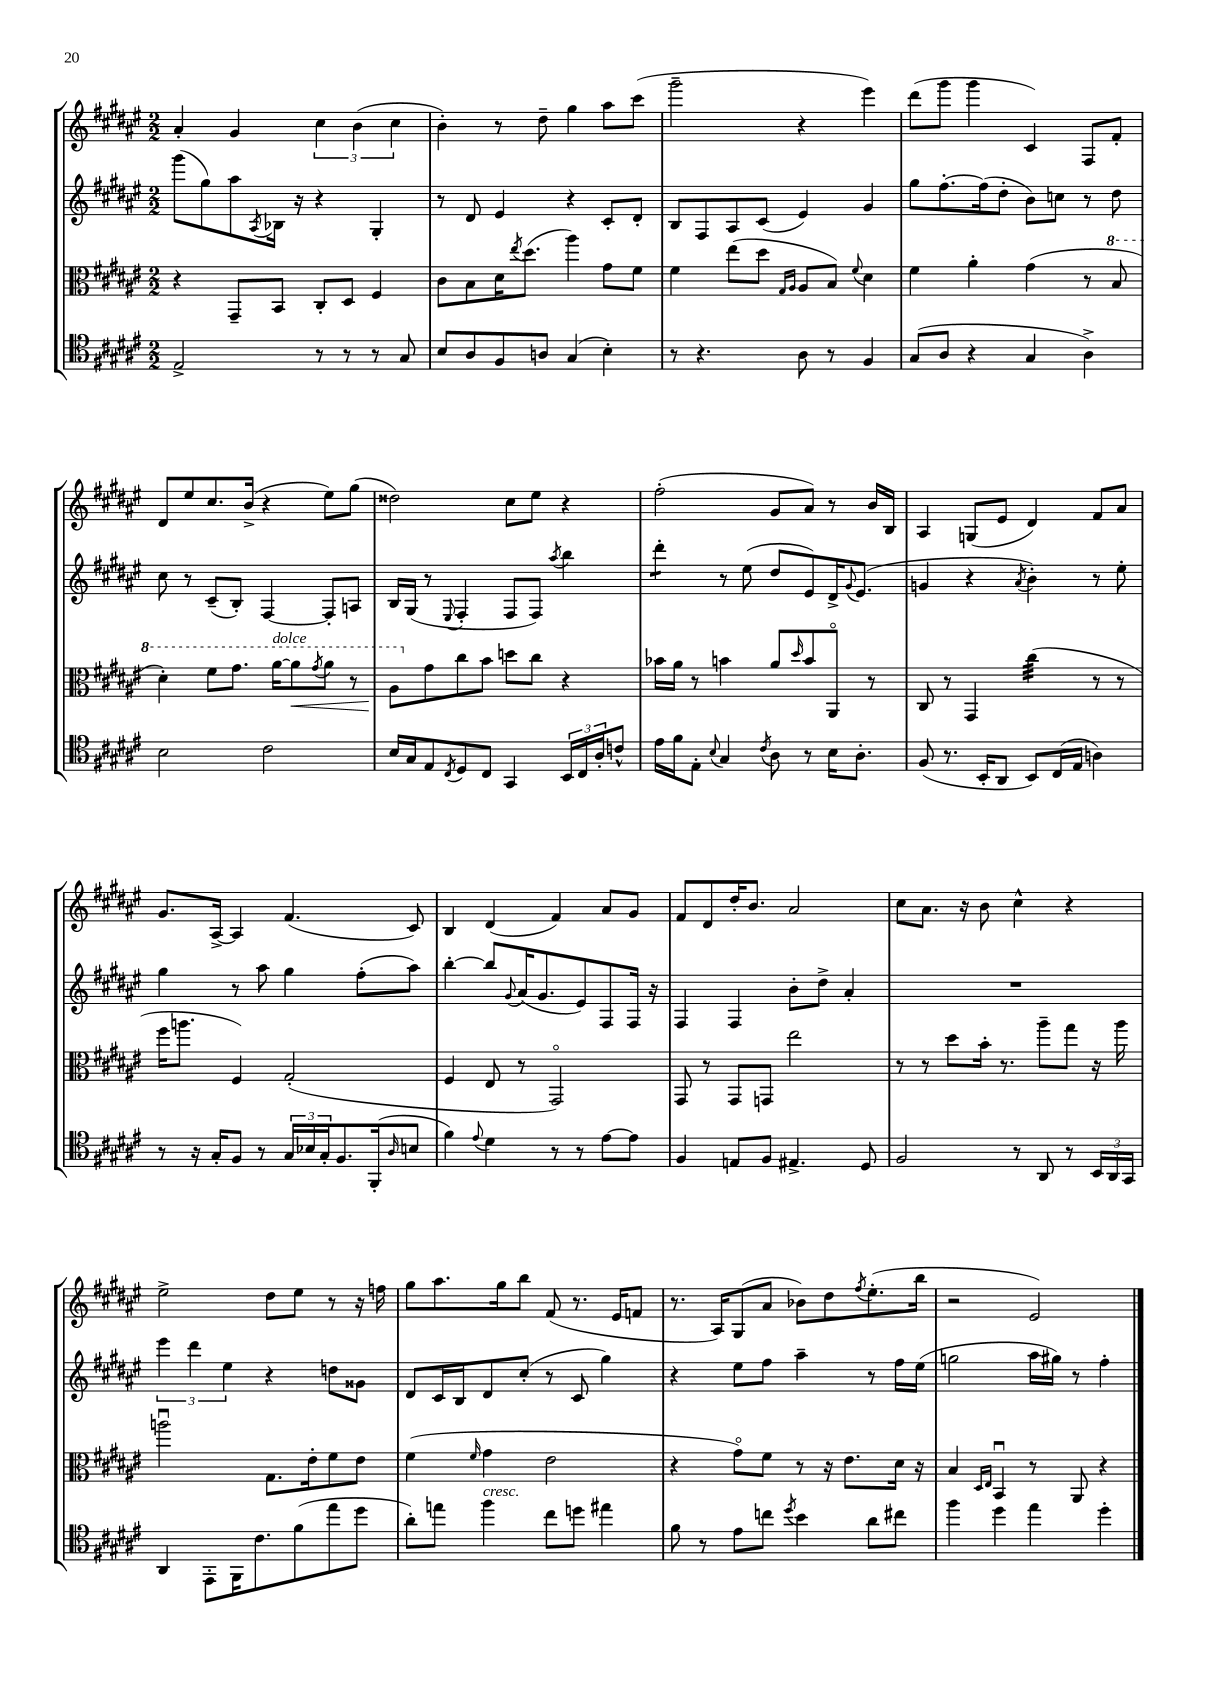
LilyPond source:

<<
\new StaffGroup <<
\new Staff = "s0" {
    \clef treble \key fis \major \numericTimeSignature \time 2/2
    ais'4-. gis'4 \tuplet 3/2 { cis''4 b'4( cis''4 } |
    b'4-.) r8 dis''8-- gis''4 ais''8 cis'''8( |
    gis'''2-- r4 eis'''4) |
    dis'''8( gis'''8 gis'''4 cis'4) fis8 fis'8-. |
    dis'8 eis''8 cis''8. b'16->( r4 eis''8) gis''8( |
    disis''2) cis''8 eis''8 r4 |
    fis''2-.( gis'8 ais'8) r8 b'16 b16 |
    ais4 g8( eis'8 dis'4) fis'8 ais'8 |
    gis'8. ais16~-> ais4 fis'4.( cis'8) |
    b4 dis'4( fis'4) ais'8 gis'8 |
    fis'8 dis'8 dis''16-. b'8. ais'2 |
    cis''8 ais'8. r16 b'8 cis''4-^ r4 |
    eis''2-> dis''8 eis''8 r8 r16 f''16 |
    gis''8 ais''8. gis''16 b''8 fis'8( r8. eis'16 f'8 |
    r8. ais16) gis8( ais'8 bes'8) dis''8 \acciaccatura { fis''8 } eis''8.-.( b''16 |
    r2 eis'2) \bar "|." |
}
\new Staff = "s1" {
    \clef treble \key fis \major \numericTimeSignature \time 2/2
    gis'''8( gis''8) ais''8 \acciaccatura { ais8 } bes16 r16 r4 gis4-. |
    r8 dis'8 eis'4 r4 cis'8-. dis'8-. |
    b8 fis8 ais8 cis'8( eis'4) gis'4 |
    gis''8 fis''8.~-. fis''16( dis''8-. b'8) c''8 r8 dis''8 |
    cis''8 r8 cis'8--( b8-.) fis4~ fis8-. a8 |
    b16 gis16( r8 \appoggiatura { eis8 } fis4-. fis8 fis8) \acciaccatura { ais''8 } b''4 |
    dis'''4:8-. r8 eis''8( dis''8 eis'8) dis'16-> \appoggiatura { gis'8 } eis'8.( |
    g'4 r4 \acciaccatura { ais'8 } b'4-.) r8 eis''8-. |
    gis''4 r8 ais''8 gis''4 fis''8-.( ais''8) |
    b''4~-. b''8 \appoggiatura { gis'8 } ais'16( gis'8. eis'8) fis8 fis16 r16 |
    fis4 fis4 b'8-. dis''8-> ais'4-. |
    R1 |
    \tuplet 3/2 { eis'''4 dis'''4 eis''4 } r4 d''8 gisis'8 |
    dis'8 cis'16 b16 dis'8 cis''8-.( r8 cis'8 gis''4) |
    r4 eis''8 fis''8 ais''4-- r8 fis''16 eis''16( |
    g''2 ais''16 gis''16) r8 fis''4-. \bar "|." |
}
\new Staff = "s2" {
    \clef alto \key fis \major \numericTimeSignature \time 2/2
    r4 gis,8-- b,8 cis8-. dis8 fis4 |
    cis'8 b8 dis'16 \acciaccatura { eis''8 } dis''8.( ais''4) gis'8 fis'8 |
    fis'4 eis''8( dis''8 \grace { gis16 ais16 } ais8 b8) \appoggiatura { fis'8 } dis'4 |
    fis'4 ais'4-. gis'4( r8 \ottava #1 b'8 |
    dis''4-.) fis''8 gis''8. ais''16~^\markup { \italic "dolce" } ais''8\< \acciaccatura { gis''8 } ais''8 r8 |
    ais'8\! \ottava #0 gis'8 cis''8 b'8 d''8 cis''8 r4 |
    bes'16 ais'16 r8 b'4 ais'8 \grace { dis''16 } b'8 ais,8\flageolet r8 |
    cis8 r8 gis,4 cis''4:32( r8 r8 |
    fis''16 a''8. fis4) gis2-.( |
    fis4 eis8 r8 gis,2\flageolet) |
    gis,8 r8 gis,8 g,8 eis''2 |
    r8 r8 dis''8 b'16-. r8. ais''8-- gis''8 r16 ais''16 |
    a''2\downbow gis8. eis'16-. fis'8 eis'8 |
    fis'4( \grace { fis'16 } gis'4 eis'2 |
    r4 gis'8\flageolet) fis'8 r8 r16 eis'8. dis'16 r16 |
    b4 \grace { dis16 eis16 } b,4\downbow r8 ais,8 r4 \bar "|." |
}
\new Staff = "s3" {
    \clef tenor \key fis \major \numericTimeSignature \time 2/2
    eis2-> r8 r8 r8 gis8 |
    b8 ais8 fis8 a8 gis4( b4-.) |
    r8 r4. ais8 r8 fis4 |
    gis8( ais8 r4 gis4 ais4->) |
    b2 cis'2 |
    b16 gis16 eis8 \acciaccatura { cis8 } dis8 cis8 gis,4 \tuplet 3/2 { b,16 cis16 ais16-. } c'8-^ |
    eis'16 fis'16 eis8-. \appoggiatura { b8 } gis4 \acciaccatura { cis'8 } ais8 r8 b16 ais8.-. |
    fis8( r8. b,16-. ais,8 b,8) cis16( eis16 a4) |
    r8 r16 gis16-. fis8 r8 \tuplet 3/2 { gis16 bes16 gis16-. } fis8. fis,16-.( \grace { ais16 } b8 |
    fis'4) \appoggiatura { eis'8 } dis'4 r8 r8 eis'8~ eis'8 |
    fis4 e8 fis8 eis4.-> dis8 |
    fis2 r8 ais,8 r8 \tuplet 3/2 { b,16 ais,16 gis,16 } |
    ais,4 eis,8-. fis,16 cis'8. fis'8( eis''8 dis''8 |
    ais'8-.) e''8 fis''4^\markup { \italic "cresc." } cis''8 d''8 eis''4 |
    fis'8 r8 eis'8 c''8 \acciaccatura { dis''8 } b'4 ais'8 cis''8 |
    fis''4 dis''4 eis''4 dis''4-. \bar "|." |
}
>>
>>
\layout { \context { \Score \remove "Bar_number_engraver" } }
